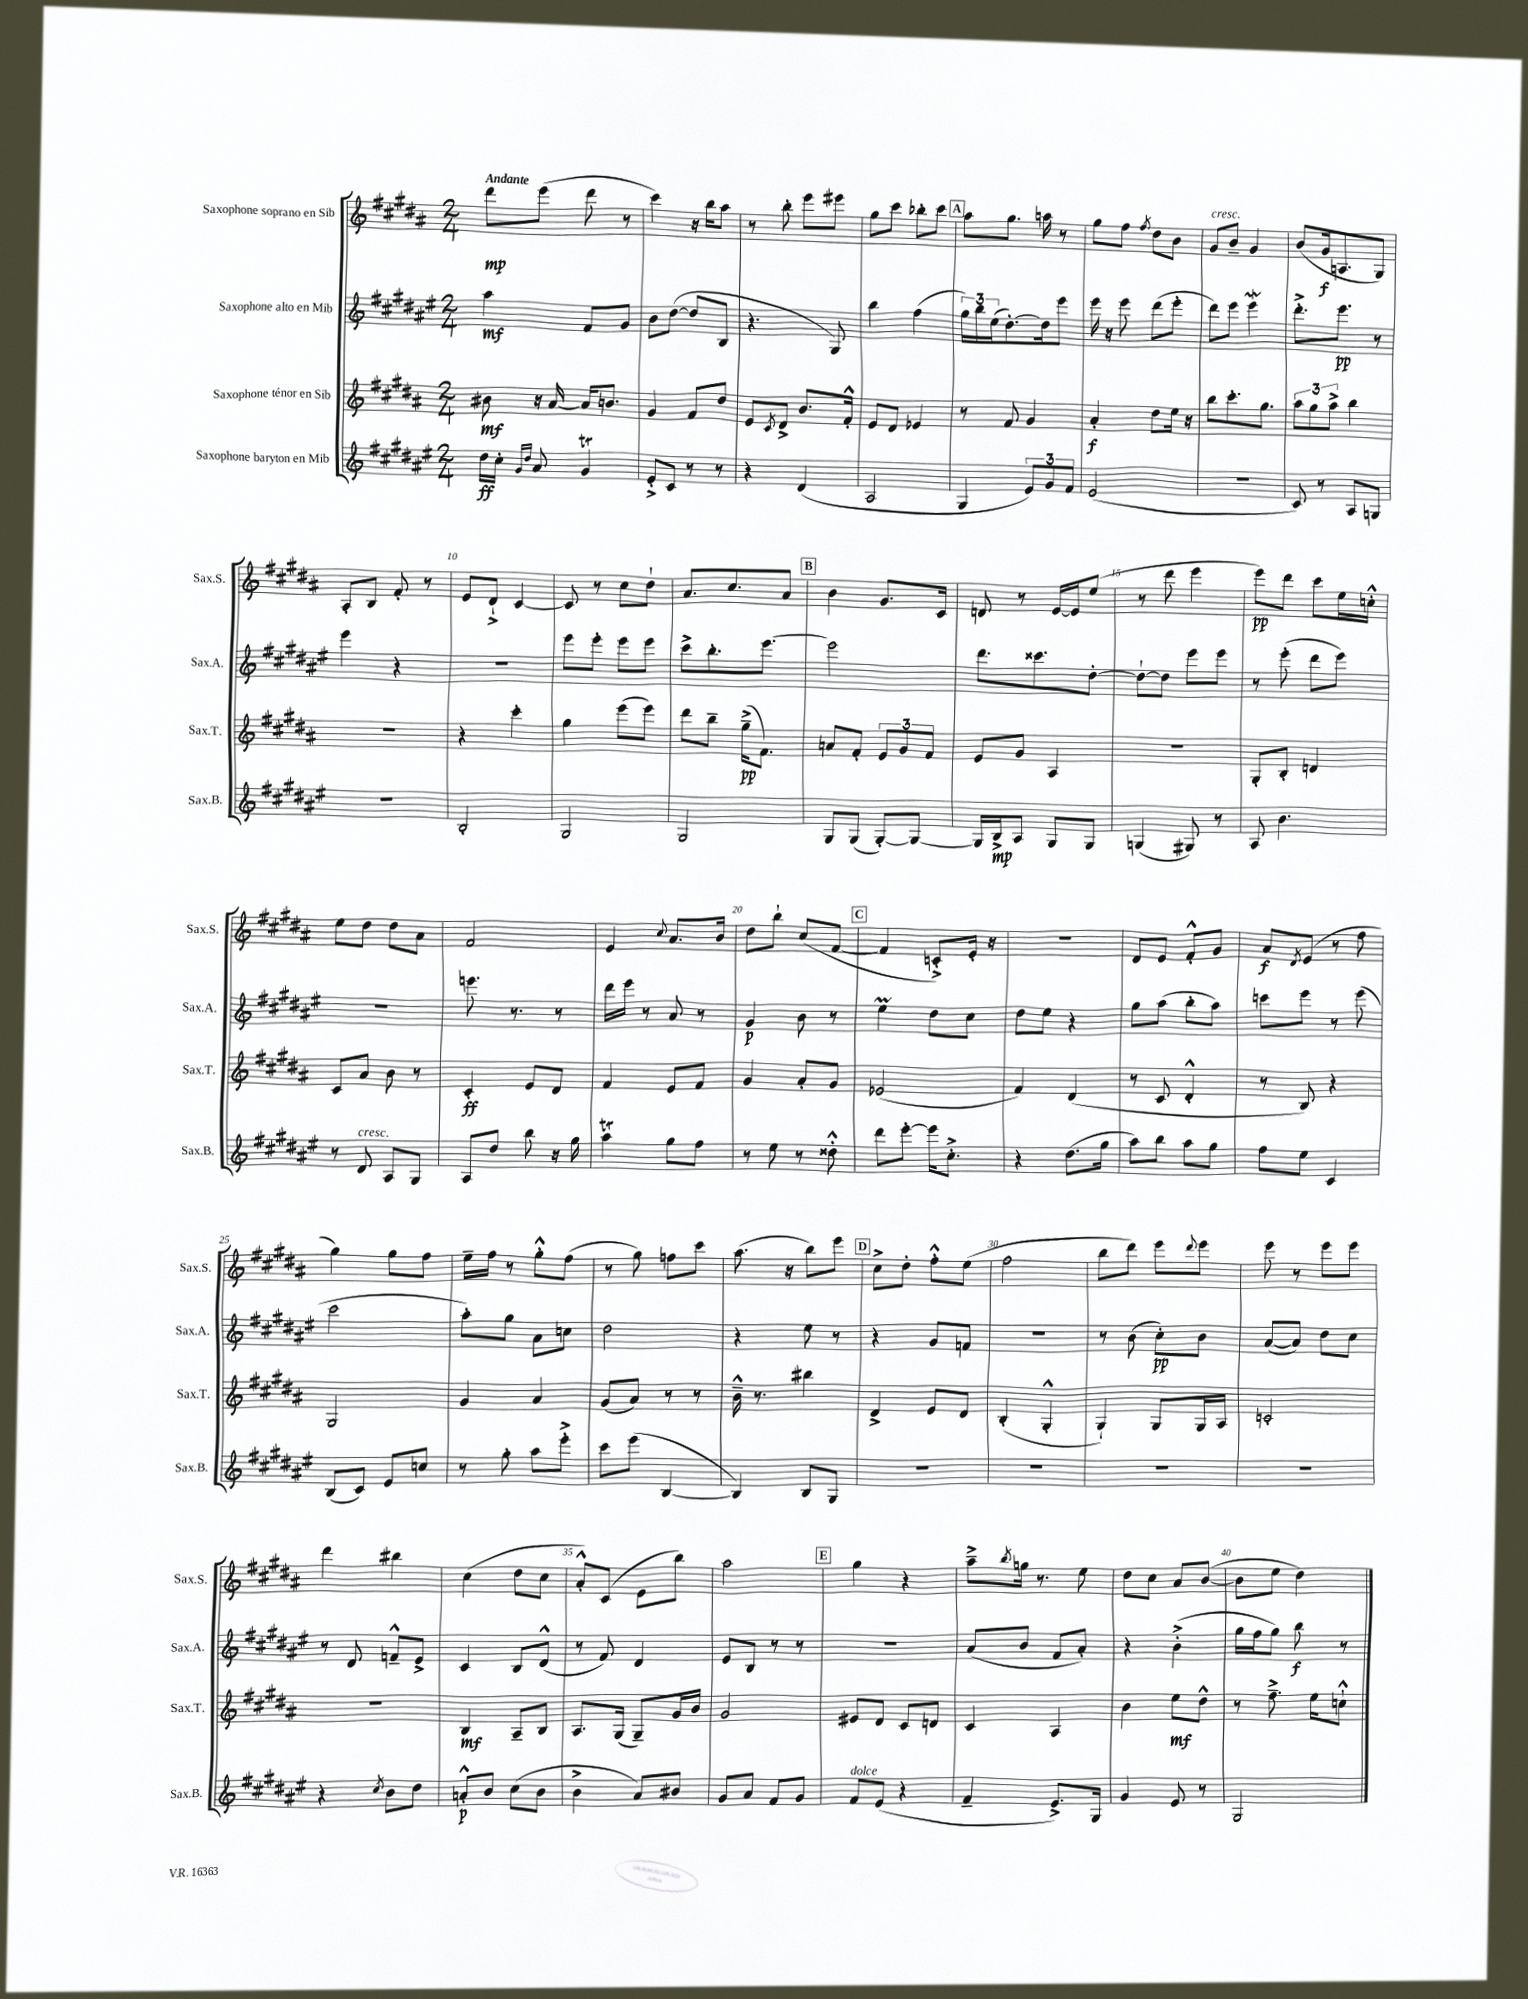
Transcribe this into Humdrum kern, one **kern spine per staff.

**kern	**kern	**kern	**kern
*staff4	*staff3	*staff2	*staff1
*clefG2	*clefG2	*clefG2	*clefG2
*k[f#c#g#d#a#e#]	*k[f#c#g#d#a#]	*k[f#c#g#d#a#e#]	*k[f#c#g#d#a#]
*M2/4	*M2/4	*M2/4	*M2/4
16dd#	8b#	4aa#	8ddd#
16cc#'	.	.	.
16qqg#	.	.	.
16qqdd#	.	.	.
8a#	16r	.	(8eee
.	[16a#	.	.
4g#	16a#]	8f#	8ddd#
.	8.b	.	.
.	.	8g#	8r
=	=	=	=
8e#'^	4g#	8b	4ccc#)
8c#	.	([8dd#	.
8r	8f#	8dd#]	16r
.	.	.	16bb
8r	8dd#	8B	8aa#
=	=	=	=
4r	8e	4.r	8r
.	8qc#	.	.
.	8d#^	.	8bb'
(4d#	8.b	.	8eee
.	.	8G#)	8eee#
.	16f#'^^	.	.
=	=	=	=
2A#	8e	4bb	8gg#
.	8d#	.	8ccc#
.	4e-	(4ff#	8bb-'
.	.	.	8ccc#
=	=	=	=
4G#	8r	24gg#)	8aa#
.	.	24bb	.
.	.	(24ee#	.
.	8f#	[8.dd#')	8.gg#
12e#)	4g#	.	.
.	.	16dd#]	16aa
12g#	.	.	.
.	.	8eee#	8r
12f#	.	.	.
=	=	=	=
(2e#	4a#'	16eee#	8gg#
.	.	16r	.
.	.	8eee#	8ff#
.	.	.	8qff#
.	8dd#	(8ddd#	8dd#
.	16ee	8eee#'	8b
.	16r	.	.
=	=	=	=
2r	8bb	8ddd#)	8g#
.	8.ccc#'	8eee#	8b~
.	.	4eee#	4g#
.	8.gg#	.	.
=	=	=	=
8c#)	12aa#	8.ddd#'^	(8b
.	12gg#	.	.
8r	.	.	16g#
.	12aa#^	.	.
.	.	8.eee#	8.A
8A#	4bb	.	.
8G	.	8r	8G#)
=	=	=	=
2r	2r	4eee#	8A#'
.	.	.	8B
.	.	4r	8f#'
.	.	.	8r
=	=	=	=
2B'	4r	2r	8e
.	.	.	8d#`^
.	4ccc#'	.	[4c#
=	=	=	=
2G#	4gg#	8eee#	8c#]
.	.	8eee#'	8r
.	(8eee	8eee#	8cc#
.	8eee)	8eee#	8dd#`
=	=	=	=
2G#	8ddd#	8ccc#^	8.a#
.	8bb~	8.bb'	.
.	.	.	8.cc#
.	(16gg#~^	.	.
.	8.f#)	[8.eee#	.
.	.	.	8a#
=	=	=	=
8G#	8a	2eee#]	4b
(8G#	8f#'	.	.
[8G#')	12e	.	8.g#
.	12g#	.	.
8G#_	.	.	.
.	12f#	.	.
.	.	.	16c#
=	=	=	=
16G#]	8e	8.ddd#	8d
16B^	.	.	.
8A#	8g#	.	8r
.	.	8.ccc##	.
8G#	4A#	.	[16e
.	.	.	16e]
8G#	.	[8dd#'	(8ee
=	=	=	=
(4G	2r	8dd#`_	8r
.	.	8dd#]	8ddd#
8G#)	.	8eee#	4eee
8r	.	8eee#	.
=	=	=	=
8A#	8G#'	8r	8eee)
4.b	8B'	(8eee#'	8ddd#
.	4d	8ddd#	8ccc#
.	.	8eee#)	16ee
.	.	.	16cc'^^
=	=	=	=
8r	8c#	2r	8ee
8d#	8a#	.	8dd#
8A#	8b	.	8dd#
8G#	8r	.	8a#
=	=	=	=
8A#	4c#'	8.eee	2f#
8dd#	.	.	.
.	.	8.r	.
8bb	8e	.	.
16r	8d#	8r	.
16gg#	.	.	.
=	=	=	=
4aa#	4f#	16ddd#	4e
.	.	16eee#	.
.	.	8r	.
.	.	.	8qqcc#
8gg#	8e	8a#	8.a#
8ff#	8f#	8r	.
.	.	.	16b
=	=	=	=
8r	4g#	4g#	8dd#
8ee#	.	.	8bb`
8r	8a#'	8b	(8cc#
8dd##'^^	8g#	8r	[8f#
=	=	=	=
8ddd#	(2e-	4ee#	4f#]
[8eee#'	.	.	.
16eee#]	.	8dd#	8c'^)
8.cc#'^	.	.	.
.	.	8cc#	16e'
.	.	.	16r
=	=	=	=
4r	4f#)	8dd#	2r
.	.	8ee#	.
(8.dd#	(4d#	4r	.
16gg#	.	.	.
=	=	=	=
8aa#)	8r	8gg#	8d#
8bb	8c#	(8aa#	8e
8aa#	4d#'^^	8bb'	8f#'^^
8gg#	.	8aa#)	8g#
=	=	=	=
8ff#	8r	8ccc	8a#
.	.	.	8qd#
8ee#	8B)	8eee#	(8e
4c#	4r	8r	8r
.	.	(8eee#	8ff#
=	=	=	=
(8B	2G#	2ccc#	4gg#)
8c#)	.	.	.
8e#	.	.	8gg#
8cc	.	.	8ff#
=	=	=	=
8r	4g#	8aa#')	16ee~
.	.	.	16ff#
8gg#'	.	8gg#	8r
8aa#	4a#	8a#	8gg#'^^
8eee#'^	.	8cc	(8ff#
=	=	=	=
8ccc#	(8g#	2dd#	8r
(8eee#	8a#)	.	8gg#)
[4B	8r	.	8ff
.	8r	.	8ccc#
=	=	=	=
4B])	16b~^^	4r	(8.aa#
.	8.r	.	.
.	.	.	16r
8B	4bb#	8ee#	8bb)
8G#	.	8r	8eee
=	=	=	=
2r	4d#^	4r	8cc#^
.	.	.	8dd#'
.	8e	8g#	8ff#'^^
.	8d#	8f	(8ee
=	=	=	=
2r	(4B'	2r	2ff#
.	4G#'^^	.	.
=	=	=	=
2r	4G#`)	8r	8bb
.	.	(8b	8ddd#)
.	8G#	8cc#')	8eee
.	.	.	8qqddd#
.	16G#	8b	8eee
.	16A#	.	.
=	=	=	=
2r	2c'	([8a#	8eee
.	.	8a#])	8r
.	.	8dd#	8eee
.	.	8cc#	8eee
=	=	=	=
4r	2r	8r	4ddd#
.	.	8d#	.
8qcc#	.	.	.
8b	.	8f~^^	4bb#
8dd#	.	8e#^	.
=	=	=	=
8a'^^	4B	4c#	(4cc#
8b	.	.	.
(8cc#	8A#~	8B	8dd#
8b	8B	(8d#^^	8cc#
=	=	=	=
4b^	8.A#	8r	8a#'^^)
.	.	8f#)	(8c#
.	(16G#	.	.
8a#)	8G#~)	4d#	8e
8b#	16g#	.	8bb)
.	16b	.	.
=	=	=	=
8g#	2g#	8e#	2aa#
8a#	.	8B	.
8f#	.	8r	.
8g#	.	8r	.
=	=	=	=
8f#	8e#	2r	4gg#
(8e#	8d#	.	.
4r	8c#	.	4r
.	8d	.	.
=	=	=	=
4f#~	4c#	(8a#	8aa#~^
.	.	.	8qbb
.	.	8b	16gg
.	.	.	8.r
8.e#^)	4A#	8f#	.
.	.	8a#')	8ee
16G#	.	.	.
=	=	=	=
4g#	4b	4r	8dd#
.	.	.	8cc#
8e#	8ee	(4b'^	8a#
8r	8dd#^^	.	([8b
=	=	=	=
2G#	8r	16gg#	8b]
.	.	16ff#	.
.	8.ff#~^	8gg#)	8ee
.	.	8bb	4dd#)
.	16ee	.	.
.	8cc`^^	8r	.
==	==	==	==
*-	*-	*-	*-
